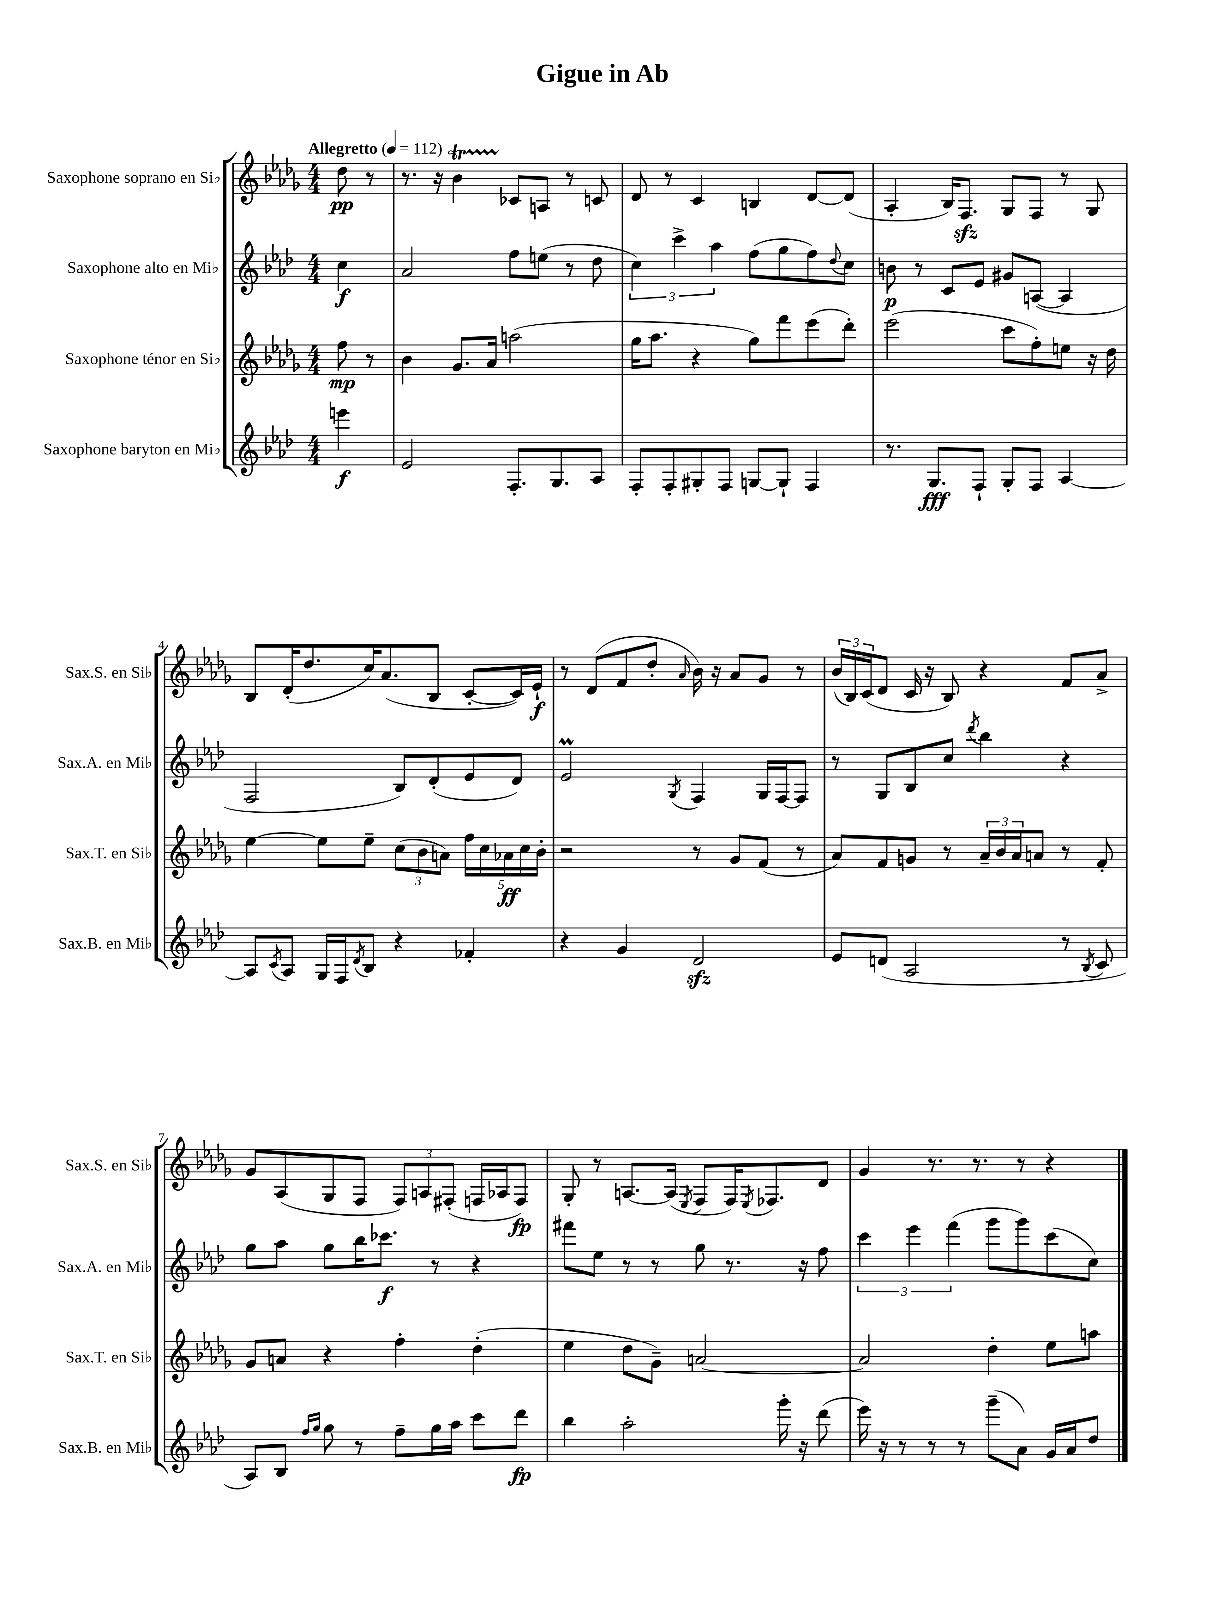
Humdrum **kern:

**kern	**kern	**kern	**kern
*staff4	*staff3	*staff2	*staff1
*clefG2	*clefG2	*clefG2	*clefG2
*k[b-e-a-d-]	*k[b-e-a-d-g-]	*k[b-e-a-d-]	*k[b-e-a-d-g-]
*M4/4	*M4/4	*M4/4	*M4/4
*MM112	*MM112	*MM112	*MM112
4eee	8ff	4cc	8dd-
.	8r	.	8r
=	=	=	=
2e-	4b-	2a-	8.r
.	.	.	16r
.	8.g-	.	4b-
.	16a-	.	.
8.F'	(2aa	8ff	8c-
.	.	(8ee	8A
8.G	.	.	.
.	.	8r	8r
8A-	.	8dd-	8c
=	=	=	=
8F'	16gg-	6cc)	8d-
.	8.aa-	.	.
8F'	.	.	8r
.	.	6ccc^	.
8G#'	4r	.	4c
.	.	6aa-	.
8F	.	.	.
[8G	8gg-)	(8ff	4B
8G`]	8fff	8gg	.
4F	(8eee-	8ff)	[8d-
.	.	8qqdd-	.
.	8ddd-')	8cc	(8d-]
=	=	=	=
8.r	(2eee-	8b	4A-'
.	.	8r	.
8.G	.	.	.
.	.	8c	16B-)
.	.	.	8.F
8F`	.	8e-	.
8G'	8ccc	8g#	8G-
8F	8ff')	([8A	8F
[4A-	8ee	4A]	8r
.	16r	.	8G-
.	16dd-	.	.
=	=	=	=
8A-]	[4ee-	2F	8B-
8qc	.	.	.
8A-	.	.	(16d-'
.	.	.	8.dd-
16G	8ee-]	.	.
16F	.	.	.
8qd-	.	.	.
8B-	8ee-~	.	16cc)
.	.	.	(8.a-
4r	(12cc	8B-)	.
.	12b-	.	.
.	.	(8d-'	8B-
.	12a)	.	.
4f-'	20ff	8e-	[8c'
.	20cc	.	.
.	20a-	.	.
.	.	8d-)	16c])
.	20cc	.	.
.	.	.	16e-`
.	20b-'	.	.
=	=	=	=
4r	2r	2e-	8r
.	.	.	(8d-
4g	.	.	8f
.	.	.	8dd-'
.	.	8qG	16qqa-
2d-	8r	4F	16b-)
.	.	.	16r
.	8g-	.	8a-
.	(8f	16G	8g-
.	.	[16F	.
.	8r	8F]	8r
=	=	=	=
8e-	8a-)	8r	(24b-
.	.	.	24B-)
.	.	.	(24c
(8d	8f	8G	8d-
2A-	8g	8B-	16c
.	.	.	16r
.	8r	8cc	8B-)
.	.	8qddd-	.
.	24a-~	4bb-	4r
.	24b-	.	.
.	24a-	.	.
.	8a	.	.
8r	8r	4r	8f
8qB-	.	.	.
8c	8f'	.	8a-^
=	=	=	=
8A-)	8g-	8gg	8g-
8B-	8a	8aa-	(8A-
16qqff	.	.	.
16qqgg	.	.	.
8gg	4r	8gg	8G-
8r	.	16bb-	8F
.	.	8.ccc-	.
8ff~	4ff'	.	12F)
.	.	.	12A
16gg	.	8r	.
.	.	.	(12F#'
16aa-	.	.	.
8ccc	(4dd-'	4r	16F
.	.	.	16A-
8ddd-	.	.	8F)
=	=	=	=
4bb-	4ee-	8fff#	8G-'
.	.	8ee-	8r
2aa-'	8dd-	8r	[8.A
.	8g-~)	8r	.
.	.	.	(16A]
.	.	.	8qE-
.	[2a	8gg	8F
.	.	8.r	16F)
.	.	.	8qE-
.	.	.	8.F-
16ggg'	.	.	.
16r	.	16r	.
(8ddd-	.	8ff	8d-
=	=	=	=
16eee-)	2a]	6ccc	4g-
16r	.	.	.
8r	.	.	.
.	.	6eee-	.
8r	.	.	8.r
.	.	(6fff	.
8r	.	.	.
.	.	.	8.r
(8ggg~	4dd-'	8ggg	.
8a-)	.	8ggg)	8r
16g	8ee-	(8ccc	4r
16a-	.	.	.
8dd-	8aa	8cc)	.
==	==	==	==
*-	*-	*-	*-
